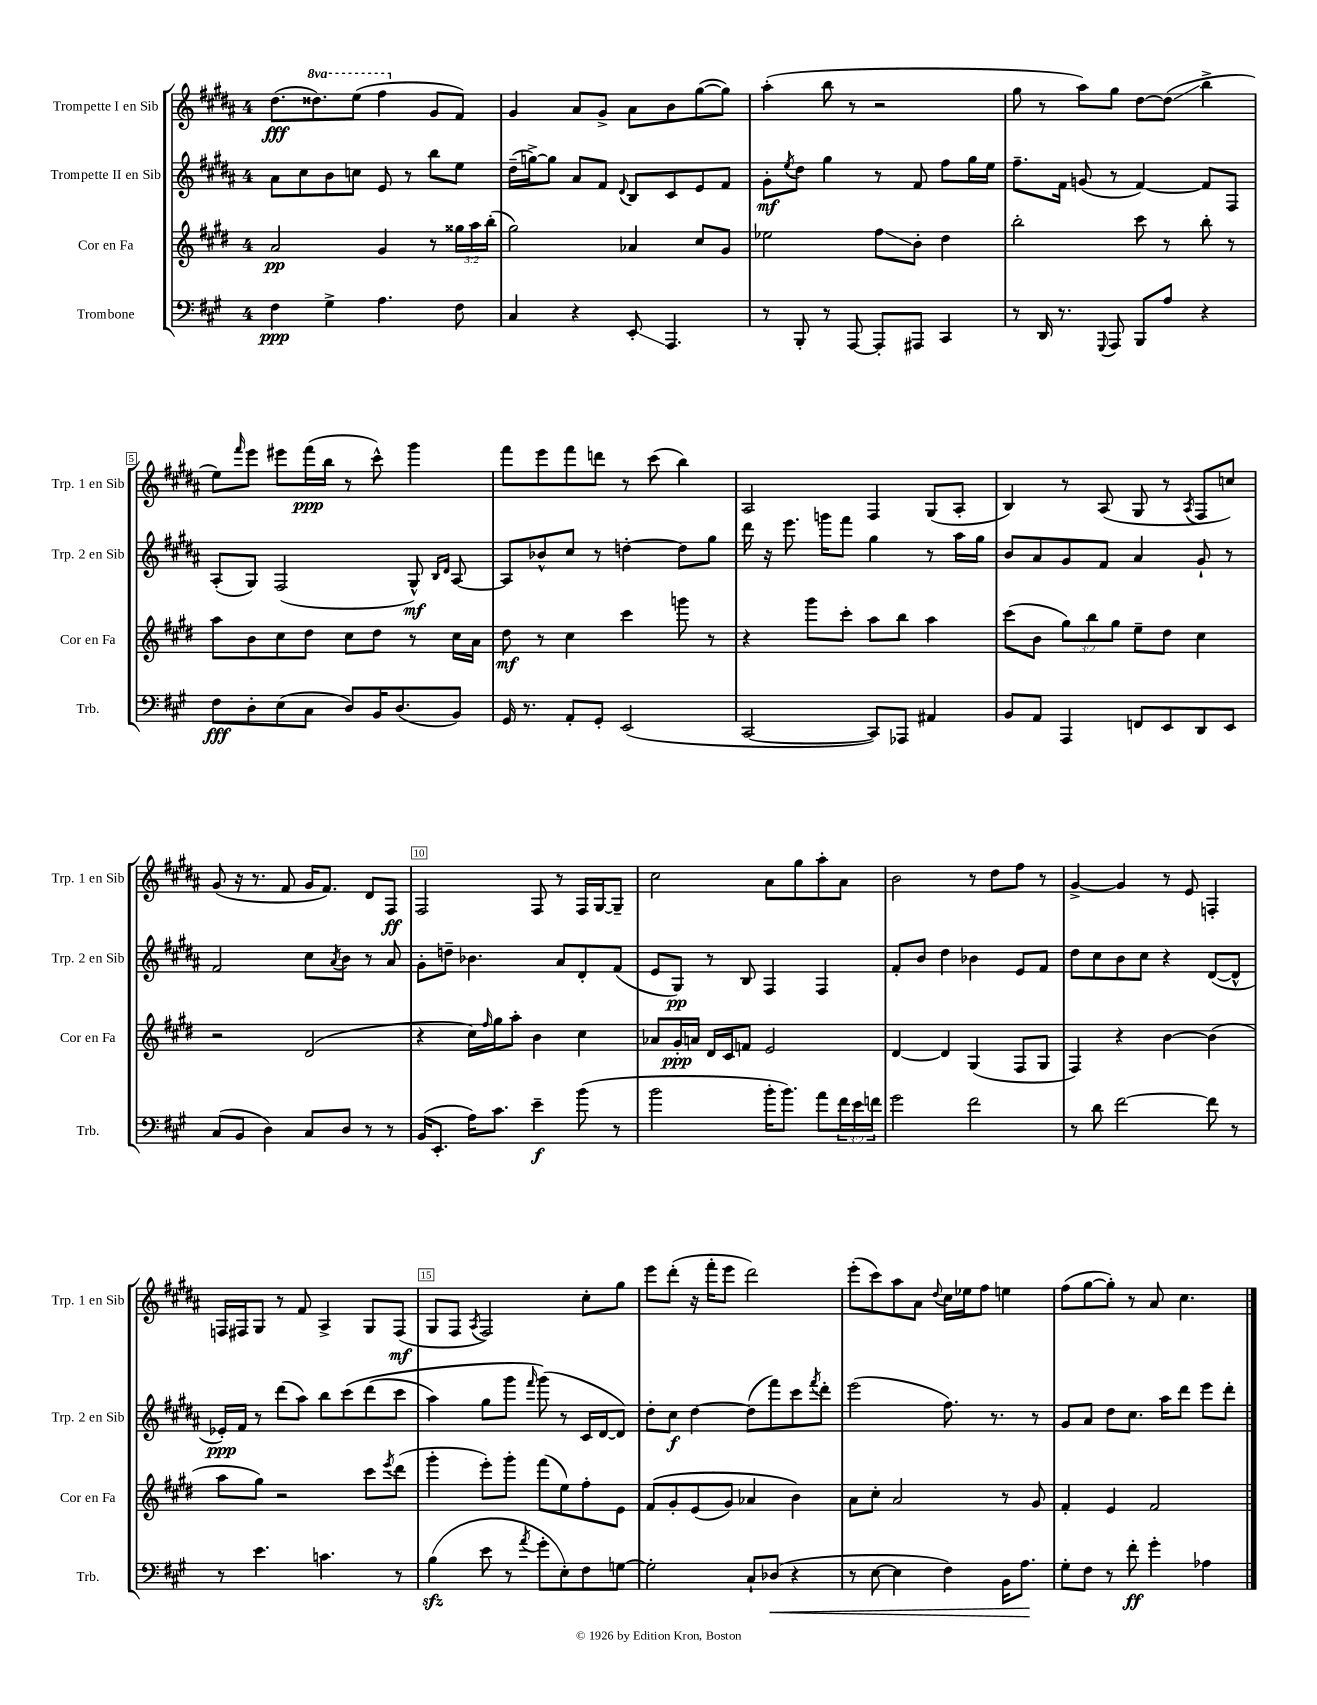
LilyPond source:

<<
\new StaffGroup <<
\new Staff = "s0" \with { instrumentName = "Trompette I en Sib" shortInstrumentName = "Trp. 1 en Sib" } {
    \clef treble \key b \major \once \override Staff.TimeSignature.style = #'single-digit \time 4/4 \set Staff.ottavationMarkups = #ottavation-simple-ordinals
    dis''8.\fff( \ottava #1 disis'''8.) e'''8( fis'''4 \ottava #0 gis'8 fis'8) |
    gis'4 ais'8 gis'8-> ais'8 b'8 gis''8~( gis''8) |
    ais''4-.( b''8 r8 r2 |
    gis''8 r8 ais''8) gis''8 dis''8~ dis''8\glissando( b''4-> |
    e''8) \grace { fis'''16 } e'''8 eis'''8 fis'''16\ppp( b''16 r8 cis'''8-^) gis'''4 |
    fis'''8 e'''8 fis'''8 d'''8 r8 cis'''8( b''4) |
    ais2 fis4 gis8( ais8-. |
    b4) r8 ais8( gis8 r8 \acciaccatura { ais8 } fis8 c''8) |
    gis'8( r16 r8. fis'8 gis'16 fis'8.) dis'8 fis8\ff |
    fis2 fis8 r8 fis16 gis16~ gis8-- |
    cis''2 ais'8 gis''8 ais''8-. ais'8 |
    b'2 r8 dis''8 fis''8 r8 |
    gis'4~-> gis'4 r8 e'8 f4-. |
    f16 fis16 gis8 r8 fis'8 ais4-> gis8 fis8\mf( |
    gis8 fis8 \acciaccatura { ais8 } fis2) cis''8-. gis''8 |
    e'''8 dis'''8-.( r16 fis'''16-. e'''8 dis'''2) |
    e'''8-.( cis'''8) ais''8 ais'8 \appoggiatura { dis''8 } cis''16 ees''16 fis''8 e''4 |
    fis''8( gis''8~ gis''8-.) r8 ais'8 cis''4. \bar "|." |
}
\new Staff = "s1" \with { instrumentName = "Trompette II en Sib" shortInstrumentName = "Trp. 2 en Sib" } {
    \clef treble \key b \major \once \override Staff.TimeSignature.style = #'single-digit \time 4/4
    ais'8 cis''8 b'8 c''8 e'8 r8 b''8 e''8 |
    dis''16--( g''16~->) g''8 ais'8 fis'8 \appoggiatura { dis'8 } b8 cis'8 e'8 fis'8 |
    gis'8-.\mf \acciaccatura { e''8 } dis''8 gis''4 r8 fis'8 fis''8 gis''16 e''16 |
    fis''8.-- fis'16 g'8( r8 fis'4~) fis'8 fis8 |
    ais8-.( gis8) fis2( gis8-^\mf) \grace { b16 dis'16 } ais8~ |
    ais8 bes'8-^ cis''8 r8 d''4~-. d''8 gis''8 |
    dis'''16 r16 e'''8. g'''16 fis'''8 gis''4 r8 ais''16 gis''16 |
    b'8 ais'8 gis'8 fis'8 ais'4 gis'8-! r8 |
    fis'2 cis''8 \acciaccatura { ais'8 } b'8 r8 ais'8 |
    gis'8-. d''8-- bes'4. ais'8 dis'8-. fis'8( |
    e'8 gis8\pp) r8 b8 fis4 fis4 |
    fis'8-. b'8 dis''4 bes'4 e'8 fis'8 |
    dis''8 cis''8 b'8 cis''8 r4 dis'8~( dis'8-^ |
    ees'16-.\ppp) fis'16 r8 dis'''8( ais''8) b''8 cis'''8\( dis'''8( cis'''8 |
    ais''4) gis''8 gis'''8 \grace { fis'''16 } gis'''8(\) r8 cis'16 dis'16~ dis'8) |
    dis''8-. cis''8\f dis''4~ dis''8( fis'''8) cis'''8 \acciaccatura { fis'''8 } dis'''8-. |
    e'''2( fis''8.) r8. r8 |
    gis'8 ais'8 dis''8 cis''8. ais''16 dis'''8 e'''8 dis'''8-. \bar "|." |
}
\new Staff = "s2" \with { instrumentName = "Cor en Fa" shortInstrumentName = "Cor en Fa" } {
    \clef treble \key e \major \once \override Staff.TimeSignature.style = #'single-digit \time 4/4 \override Staff.TupletNumber.text = #tuplet-number::calc-fraction-text
    a'2\pp gis'4 r8 \tuplet 3/2 { gisis''16 a''16 b''16-.( } |
    gis''2) aes'4 cis''8 gis'8 |
    ees''2 fis''8\glissando b'8-. dis''4 |
    b''2-. cis'''8 r8 b''8-. r8 |
    a''8 b'8 cis''8 dis''8 cis''8 dis''8 r8 cis''16 a'16 |
    dis''8\mf r8 cis''4 cis'''4 g'''8 r8 |
    r4 gis'''8 cis'''8-. a''8 b''8 a''4 |
    cis'''8( b'8 \tuplet 3/2 { gis''8) b''8 gis''8 } e''8-- dis''8 cis''4 |
    r2 dis'2( |
    r4 cis''16) \grace { fis''16 } gis''16 a''8-. b'4 cis''4 |
    aes'8 gis'16-.\ppp a'16 dis'16 cis'16 f'8 e'2 |
    dis'4~ dis'4 gis4( fis8 gis8 |
    fis4) r4 b'4~ b'4( |
    a''8 gis''8) r2 cis'''8 \acciaccatura { e'''8 } dis'''8( |
    gis'''4-. e'''8-.) gis'''8-. fis'''8( e''8) fis''8-. e'8 |
    fis'8\( gis'8-. e'8( gis'8) aes'4 b'4\) |
    a'8 cis''8-. a'2 r8 gis'8 |
    fis'4-. e'4 fis'2 \bar "|." |
}
\new Staff = "s3" \with { instrumentName = "Trombone" shortInstrumentName = "Trb." } {
    \clef bass \key a \major \once \override Staff.TimeSignature.style = #'single-digit \time 4/4 \override Staff.TupletNumber.text = #tuplet-number::calc-fraction-text
    fis4\ppp gis4-> a4. fis8 |
    cis4 r4 e,8-.\glissando a,,4. |
    r8 b,,8-. r8 a,,8~ a,,8-. ais,,8 cis,4 |
    r8 d,16 r8. \appoggiatura { gis,,8 } a,,8 b,,8 a8 r4 |
    fis8\fff d8-. e8( cis8 d8) b,16 d8.( b,8) |
    gis,16 r8. a,8-. gis,8-. e,2( |
    cis,2~ cis,8) aes,,8 ais,4 |
    b,8 a,8 a,,4 f,8 e,8 d,8 e,8 |
    cis8( b,8 d4) cis8 d8 r8 r8 |
    b,16( e,8.-. a16) cis'8. e'4--\f b'8( r8 |
    b'2 b'16-. b'8.) a'8 \tuplet 3/2 { fis'16 e'16 f'16 } |
    gis'2 fis'2 |
    r8 d'8 fis'2~ fis'8 r8 |
    r8 e'4. c'4. r8 |
    b4\sfz( e'8 r8 \acciaccatura { a'8 } gis'8-. e8-.) fis8 g8~ |
    g2-. cis8-! des8\<( r4 |
    r8 e8~ e4 fis4) b,16 a8.\! |
    gis8-. fis8 r8 fis'8-.\ff gis'4-. aes4 \bar "|." |
}
>>
>>
\layout { \context { \Score \override BarNumber.break-visibility = ##(#f #t #t) barNumberVisibility = #(every-nth-bar-number-visible 5) \override BarNumber.stencil = #(make-stencil-boxer 0.1 0.3 ly:text-interface::print) } }
